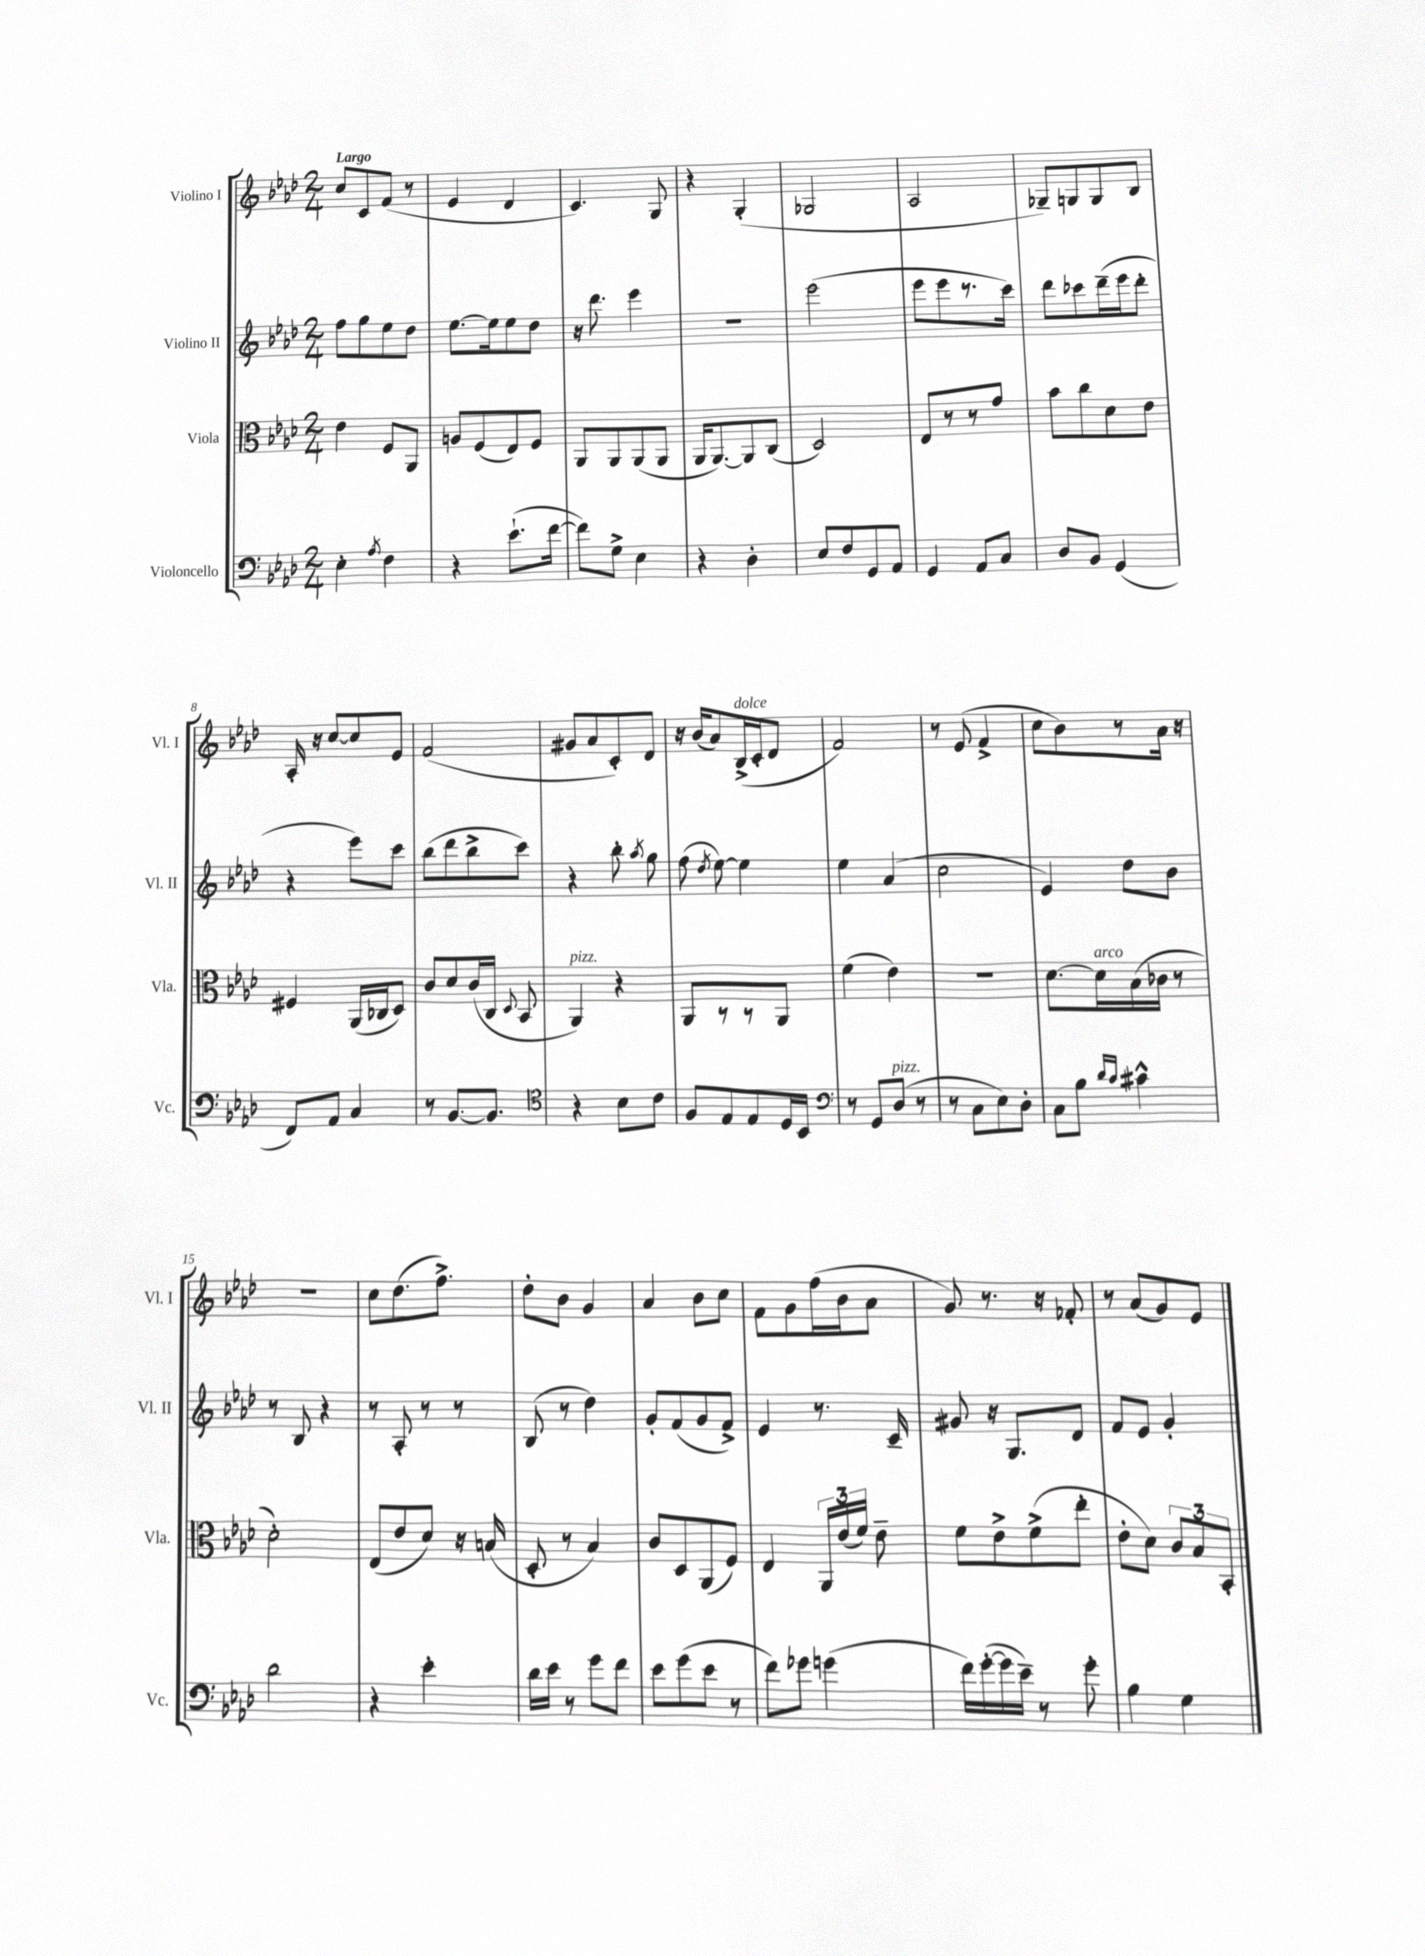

**kern	**kern	**kern	**kern
*staff4	*staff3	*staff2	*staff1
*clefF4	*clefC3	*clefG2	*clefG2
*k[b-e-a-d-]	*k[b-e-a-d-]	*k[b-e-a-d-]	*k[b-e-a-d-]
*M2/4	*M2/4	*M2/4	*M2/4
4E-'	4e-	8ff	8cc
.	.	8gg	8c
8qA-	.	.	.
4F	8F	8ee-	(8f
.	8AA-	8dd-	8r
=	=	=	=
4r	8A	[8.ee-	4e-
.	(8F	.	.
.	.	16ee-]	.
(8.e-`	8E-)	8ee-	4d-
.	8F	8dd-	.
[16f	.	.	.
=	=	=	=
8f])	8AA-	16r	4.c)
.	.	8.ddd-	.
8G^	8AA-	.	.
4E-	(8AA-	4eee-	.
.	8AA-	.	8G
=	=	=	=
4r	16AA-	2r	4r
.	[8.AA-)	.	.
4D-'	8AA-]	.	(4G'
.	(8C	.	.
=	=	=	=
8E-	2D-)	(2eee-	2G-
8F	.	.	.
8GG	.	.	.
8AA-	.	.	.
=	=	=	=
4GG	8E-	8eee-	2A-
.	8r	8eee-	.
8AA-	8r	8.r	.
8C	8g	.	.
.	.	16ccc)	.
=	=	=	=
8D-	8b-	8ddd-	8G-~)
8BB-	8cc	8ccc-	8G
(4GG	8d-	(16ddd-~	8G
.	.	16eee-	.
.	8e-	8ddd-'	8B-
=	=	=	=
8FF)	4F#	4r	16A-'
.	.	.	16r
8AA-	.	.	[8cc
4C	(16AA-	8eee-)	8cc]
.	16C-	.	.
.	8D-)	8ccc	8e-
=	=	=	=
8r	8c	(8bb-	(2f
[8.BB-	8d-	8ddd-	.
.	(16c	8bb-^	.
8.BB-]	16C	.	.
.	8qqD-	.	.
.	8BB-	8ccc)	.
=	=	=	=
*clefC4	*	*	*
4r	4AA-)	4r	8g#
.	.	.	8a-
8B-	4r	8bb-'	8c')
.	.	8qaa-	.
8c	.	8gg	8d-
=	=	=	=
8F	8AA-	(8ff	16r
.	.	.	(16b-
.	.	8qdd-	.
8E-	8r	[8ee-)	8a-)
8E-	8r	4ee-]	(16B-^
.	.	.	16c'
16D-	8AA-	.	8d-
16BB-	.	.	.
=	=	=	=
*clefF4	*	*	*
8r	(4f	4ee-	2f)
8GG	.	.	.
(8D-	4e-)	(4a-	.
8r	.	.	.
=	=	=	=
8r	2r	2cc	8r
8C	.	.	(8e-
8E-)	.	.	4f^
8D-'	.	.	.
=	=	=	=
8C	[8.d-	4e-)	8cc
8B-	.	.	8b-)
.	16d-]	.	.
16qqd-	.	.	.
16qqc	.	.	.
4c#^^	(16B-	8dd-	8r
.	16c-	.	.
.	8r	8b-	16a-
.	.	.	16r
=	=	=	=
2d-	2d-')	8r	2r
.	.	8B-	.
.	.	4r	.
=	=	=	=
4r	(8E-	8r	8cc
.	8e-	8A-'	(8.dd-
4e-'	8d-)	8r	.
.	.	.	8.ff^)
.	16r	8r	.
.	(16B	.	.
=	=	=	=
16d-	8D-'	(8B-	8dd-'
16e-	.	.	.
8r	8r	8r	8b-
8g	4B-)	4dd-)	4g
8f	.	.	.
=	=	=	=
8e-	8c	8g'	4a-
(8g	8D-	(8f	.
8e-	(8AA-	8g	8b-
8r	8F)	8f^)	8cc
=	=	=	=
8f)	4E-	4e-	8f
8g-	.	.	8g
(4g	24AA-	8.r	(16ff
.	(24e-	.	.
.	.	.	16b-
.	24f)	.	.
.	8e-~	.	8a-
.	.	16c~	.
=	=	=	=
16f)	8f	8g#	8g)
([16g'	.	.	.
16g]	8e-^	16r	8.r
16e-~)	.	8.G	.
8r	(8f^	.	.
.	.	.	16r
8g'	8ee-'	8d-	8f-'
=	=	=	=
4B-	8e-'	8f	8r
.	8d-)	8e-	(8a-
4G	12c	4g'	8g)
.	12B-	.	.
.	.	.	8e-
.	12BB-'	.	.
==	==	==	==
*-	*-	*-	*-
